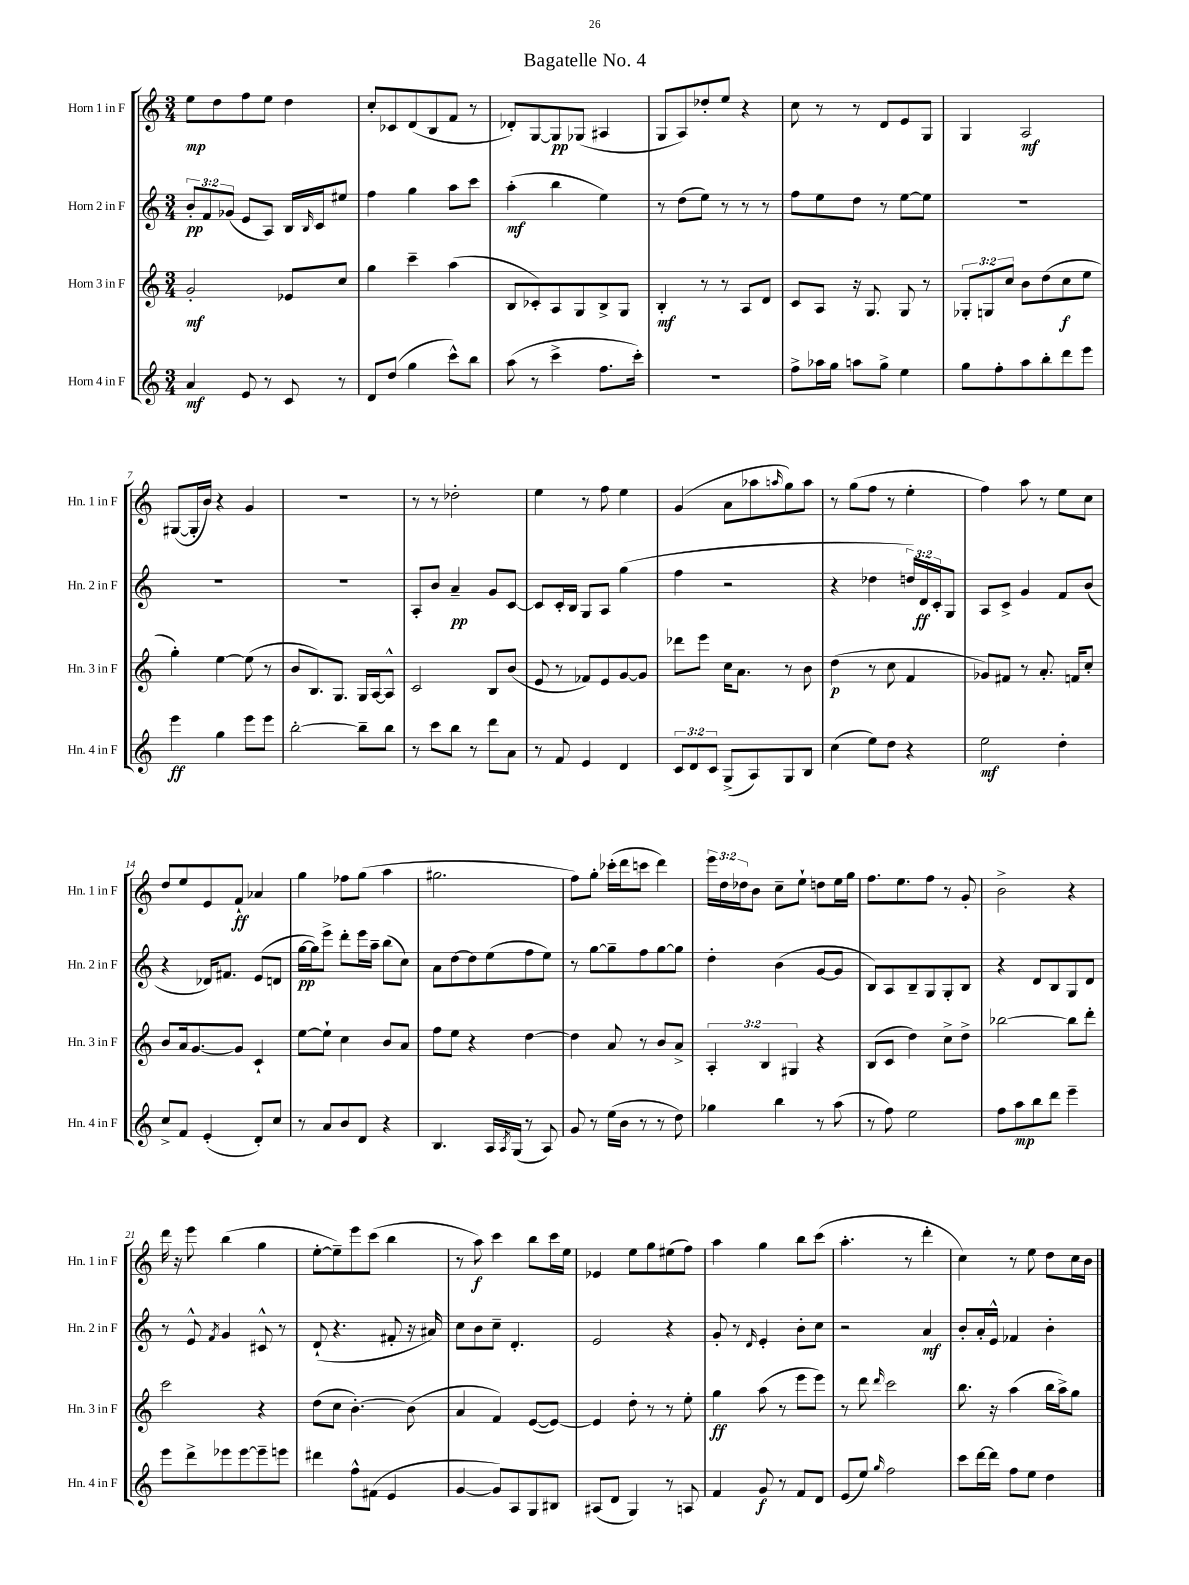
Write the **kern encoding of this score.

**kern	**dynam	**kern	**dynam	**kern	**dynam	**kern	**dynam
*part4	*part4	*part3	*part3	*part2	*part2	*part1	*part1
*staff4	*staff4	*staff3	*staff3	*staff2	*staff2	*staff1	*staff1
*I"Horn 4 in F	*	*I"Horn 3 in F	*	*I"Horn 2 in F	*	*I"Horn 1 in F	*
*I'Hn. 4 in F	*	*I'Hn. 3 in F	*	*I'Hn. 2 in F	*	*I'Hn. 1 in F	*
*clefG2	*	*clefG2	*	*clefG2	*	*clefG2	*
*k[]	*	*k[]	*	*k[]	*	*k[]	*
*M3/4	*	*M3/4	*	*M3/4	*	*M3/4	*
=1	=1	=1	=1	=1	=1	=1	=1
4a/	mf	2g'/	mf	12b'/L	pp	8ee\L	mp
.	.	.	.	12f/	.	.	.
.	.	.	.	.	.	8dd\	.
.	.	.	.	(12g-X/J	.	.	.
8e/	.	.	.	8e/L	.	8ff\	.
8r	.	.	.	8A/J)	.	8ee\J	.
8c/	.	8e-X/L	.	16B/LL	.	4dd\	.
.	.	.	.	16qqB/	.	.	.
.	.	.	.	16c/J	.	.	.
8r	.	8cc/J	.	8ee#X/J	.	.	.
=2	=2	=2	=2	=2	=2	=2	=2
8d/L	.	4gg\	.	4ff\	.	8cc'/L	.
(8dd/J	.	.	.	.	.	8c-X/	.
4gg\	.	4ccc~\	.	4gg\	.	(8d/	.
.	.	.	.	.	.	8B/	.
8ccc^^\L)	.	(4aa\	.	8aa\L	.	8f/J	.
8bb\J	.	.	.	8ccc\J	.	8r	.
=3	=3	=3	=3	=3	=3	=3	=3
(8aa\	.	8B/L	.	(4aa'\	mf	8d-X'/L)	.
8r	.	8c-X'/)	.	.	.	[8G/	.
4ccc^\	.	8A/	.	4bb\	.	8G/]	pp
.	.	8G/	.	.	.	(8G-X/J	.
8.ff\L	.	8B^/	.	4ee\)	.	4A#X/	.
.	.	8G/J	.	.	.	.	.
16ccc'\Jk)	.	.	.	.	.	.	.
=4	=4	=4	=4	=4	=4	=4	=4
2.r	.	4B'/	mf	8r	.	8G/L	.
.	.	.	.	(8dd\L	.	8A/)	.
.	.	8r	.	8ee\J)	.	8dd-X'/	.
.	.	8r	.	8r	.	8ee/J	.
.	.	8A/L	.	8r	.	4r	.
.	.	8d/J	.	8r	.	.	.
=5	=5	=5	=5	=5	=5	=5	=5
8ff^\L	.	8c/L	.	8ff\L	.	8cc\	.
16aa-X\L	.	8A/J	.	8ee\	.	8r	.
16gg\JJ	.	.	.	.	.	.	.
8aan\L	.	16r	.	8dd\J	.	8r	.
.	.	8.G/	.	.	.	.	.
8gg^\J	.	.	.	8r	.	8d/L	.
4ee\	.	8G/	.	[8ee\L	.	8e/	.
.	.	8r	.	8ee\J]	.	8G/J	.
=6	=6	=6	=6	=6	=6	=6	=6
8gg\L	.	12G-X'/L	.	2.r	.	4G/	.
.	.	12Gn/	.	.	.	.	.
8ff'\	.	.	.	.	.	.	.
.	.	12cc/J	.	.	.	.	.
8aa\	.	8b\L	.	.	.	2A/	mf
8bb'\	.	(8dd\	.	.	.	.	.
8ddd\	.	8cc\	f	.	.	.	.
8eee\J	.	8ee\J	.	.	.	.	.
!!LO:LB:g=z
=7	=7	=7	=7	=7	=7	=7	=7
4eee\	ff	4gg'\)	.	2.r	.	([8G#X/L	.
.	.	.	.	.	.	16G#'/L]	.
.	.	.	.	.	.	16b/JJ)	.
4gg\	.	[4ee\	.	.	.	4r	.
8eee\L	.	(8ee\]	.	.	.	4g/	.
8eee\J	.	8r	.	.	.	.	.
=8	=8	=8	=8	=8	=8	=8	=8
[2bb'\	.	8b/L	.	2.r	.	2.r	.
.	.	8.B/)	.	.	.	.	.
.	.	8.G/J	.	.	.	.	.
8bb~\L]	.	16G/LL	.	.	.	.	.
.	.	[16A/J	.	.	.	.	.
8bb\J	.	8A^^/J]	.	.	.	.	.
=9	=9	=9	=9	=9	=9	=9	=9
8r	.	2c/	.	8A'/L	.	8r	.
8ccc\L	.	.	.	8b/J	.	8r	.
8bb\J	.	.	.	4a~/	pp	2dd-X'\	.
8r	.	.	.	.	.	.	.
8ddd\L	.	8B/L	.	8g/L	.	.	.
8a\J	.	(8b/J	.	[8c/J	.	.	.
=10	=10	=10	=10	=10	=10	=10	=10
8r	.	8e/	.	8c/L]	.	4ee\	.
8f/	.	8r	.	16c'/L	.	.	.
.	.	.	.	16B/JJ	.	.	.
4e/	.	8f-X/L)	.	8G/L	.	8r	.
.	.	8e/	.	8A/J	.	8ff\	.
4d/	.	[8g/	.	(4gg\	.	4ee\	.
.	.	8g/J]	.	.	.	.	.
=11	=11	=11	=11	=11	=11	=11	=11
12c/L	.	8ddd-X\L	.	4ff\	.	(4g/	.
12d/	.	.	.	.	.	.	.
.	.	8eee\J	.	.	.	.	.
12c/J	.	.	.	.	.	.	.
(8G^/L	.	16cc\KL	.	2r	.	8a\L	.
.	.	8.a\J	.	.	.	.	.
8A/)	.	.	.	.	.	8aa-X\	.
.	.	.	.	.	.	16qqaan/	.
8G/	.	8r	.	.	.	8gg\)	.
8B/J	.	8b\	.	.	.	8aa\J	.
=12	=12	=12	=12	=12	=12	=12	=12
(4cc\	.	(4dd\	p	4r	.	8r	.
.	.	.	.	.	.	(8gg\L	.
8ee\L)	.	8r	.	4dd-X\	.	8ff\J	.
8dd\J	.	8cc\	.	.	.	8r	.
4r	.	4f/	.	24ddn/LL)	.	4ee'\	.
.	.	.	.	24d/	ff	.	.
.	.	.	.	24c'/J	.	.	.
.	.	.	.	8G/J	.	.	.
=13	=13	=13	=13	=13	=13	=13	=13
2ee\	mf	8g-X/L)	.	8A/L	.	4ff\)	.
.	.	8f#X/J	.	8c^/J	.	.	.
.	.	8r	.	4g/	.	8aa\	.
.	.	8.a'/	.	.	.	8r	.
4dd'\	.	.	.	8f/L	.	8ee\L	.
.	.	16fn/KL	.	.	.	.	.
.	.	8cc'/J	.	(8b/J	.	8cc\J	.
!!LO:LB:g=z
=14	=14	=14	=14	=14	=14	=14	=14
8cc^/L	.	8b/L	.	4r	.	8dd/L	.
8f/J	.	16a/k	.	.	.	8ee/	.
.	.	[8.g/	.	.	.	.	.
(4e'/	.	.	.	16d-X/KL)	.	8e/	.
.	.	.	.	8.f#X/J	.	.	.
.	.	8g/J]	.	.	.	8f`/J	ff
8d'/L)	.	4c`/	.	(8e/L	.	4a-X/	.
8cc/J	.	.	.	8dn/J	.	.	.
=15	=15	=15	=15	=15	=15	=15	=15
8r	.	[8ee\L	.	[16gg\LL	pp	4gg\	.
.	.	.	.	16gg\J])	.	.	.
8a/L	.	8ee`\J]	.	8eee^\J	.	.	.
8b/	.	4cc\	.	8ddd'\L	.	8ff-X\L	.
8d/J	.	.	.	16eee\L	.	(8gg\J	.
.	.	.	.	16aa~\JJ	.	.	.
4r	.	8b/L	.	(8bb\L	.	4aa\	.
.	.	8a/J	.	8cc\J)	.	.	.
=16	=16	=16	=16	=16	=16	=16	=16
4.B/	.	8ff\L	.	8a\L	.	2.gg#X\	.
.	.	8ee\J	.	[8dd\	.	.	.
.	.	4r	.	8dd\]	.	.	.
16A/LL	.	.	.	(8ee\	.	.	.
8qA/	.	.	.	.	.	.	.
(16G/JJ	.	.	.	.	.	.	.
8r	.	[4dd\	.	8ff\	.	.	.
8A/)	.	.	.	8ee\J)	.	.	.
=17	=17	=17	=17	=17	=17	=17	=17
8g/	.	4dd\]	.	8r	.	8ff\L)	.
8r	.	.	.	[8gg\L	.	8gg'\J	.
(16ee\LL	.	8a/	.	8gg~\]	.	(16ccc-X'\LL	.
16b\JJ	.	.	.	.	.	16ddd\J	.
8r	.	8r	.	8ff\	.	8cccn\J	.
8r	.	8b/L	.	[8gg\	.	4ddd\)	.
8dd\)	.	8a^/J	.	8gg\J]	.	.	.
=18	=18	=18	=18	=18	=18	=18	=18
4gg-X\	.	6A'/	.	4dd'\	.	24eee\LL	.
.	.	.	.	.	.	24dd\	.
.	.	.	.	.	.	24dd-X\J	.
.	.	.	.	.	.	8b\J	.
.	.	6B/	.	.	.	.	.
4bb\	.	.	.	(4b\	.	8cc~\L	.
.	.	6G#X/	.	.	.	.	.
.	.	.	.	.	.	8ee`\J	.
8r	.	4r	.	[8g/L	.	8ddn\L	.
(8aa\	.	.	.	8g/J]	.	16ee\L	.
.	.	.	.	.	.	16gg\JJ	.
=19	=19	=19	=19	=19	=19	=19	=19
8r	.	(8B/L	.	8B/L)	.	8.ff\L	.
8ff\)	.	8c/J	.	8A/	.	.	.
.	.	.	.	.	.	8.ee\	.
2ee\	.	4dd\)	.	8B~/	.	.	.
.	.	.	.	8G/	.	8ff\J	.
.	.	8cc^\L	.	8G'/	.	8r	.
.	.	8dd^\J	.	8B/J	.	8g'/	.
=20	=20	=20	=20	=20	=20	=20	=20
8ff\L	.	[2bb-X\	.	4r	.	2b^\	.
8aa\	mp	.	.	.	.	.	.
8bb\	.	.	.	8d/L	.	.	.
8ddd\J	.	.	.	8B/	.	.	.
4eee~\	.	8bb-\L]	.	8G/	.	4r	.
.	.	8ddd'\J	.	8d/J	.	.	.
!!LO:LB:g=z
=21	=21	=21	=21	=21	=21	=21	=21
8eee\L	.	2ccc\	.	8r	.	16ddd\	.
.	.	.	.	.	.	16r	.
8ddd^\	.	.	.	8e^^/	.	8eee\	.
.	.	.	.	8qf/	.	.	.
8eee-X\	.	.	.	4g/	.	(4bb\	.
[8eee-\	.	.	.	.	.	.	.
8eee-~\]	.	4r	.	8c#X^^/	.	4gg\	.
8eeen\J	.	.	.	8r	.	.	.
=22	=22	=22	=22	=22	=22	=22	=22
4ddd#X\	.	(8dd\L	.	(8d`/	.	[8ee'\L	.
.	.	8cc\J	.	4.r	.	8ee~\])	.
8ff^^\L	.	[4.b'\)	.	.	.	8eee\	.
(8f#X\J	.	.	.	.	.	(8ccc\J	.
4e/	.	.	.	8f#X'/	.	4bb\	.
.	.	(8b\]	.	16r	.	.	.
.	.	.	.	16a#X/)	.	.	.
=23	=23	=23	=23	=23	=23	=23	=23
[4g/	.	4a/	.	8cc\L	.	8r	.
.	.	.	.	8b\	.	8aa\)	f
8g/L])	.	4f/)	.	8cc~\J	.	4ccc\	.
8A/	.	.	.	4.d'/	.	.	.
8G/	.	([8e/L	.	.	.	8bb\L	.
8B#X/J	.	8e/J_)	.	.	.	16ccc\L	.
.	.	.	.	.	.	16ee\JJ	.
=24	=24	=24	=24	=24	=24	=24	=24
(8A#X/L	.	4e/]	.	2e/	.	4e-X/	.
8d/J	.	.	.	.	.	.	.
4G/)	.	8dd'\	.	.	.	8ee\L	.
.	.	8r	.	.	.	8gg\	.
8r	.	8r	.	4r	.	(8ee#X\	.
8An/	.	8ee'\	.	.	.	8ff\J)	.
=25	=25	=25	=25	=25	=25	=25	=25
4f/	.	4gg\	ff	8g'/	.	4aa\	.
.	.	.	.	8r	.	.	.
.	.	.	.	16qqd/	.	.	.
8g/	f	(8aa\	.	4e'/	.	4gg\	.
8r	.	8r	.	.	.	.	.
8f/L	.	8eee\L	.	8b'\L	.	8bb\L	.
8d/J	.	8eee\J)	.	8cc\J	.	(8ccc\J	.
=26	=26	=26	=26	=26	=26	=26	=26
(8e/L	.	8r	.	2r	.	4.aa'\	.
8ee/J)	.	8ddd\	.	.	.	.	.
16qqgg/	.	16qqddd/	.	.	.	.	.
2ff\	.	2ccc\	.	.	.	.	.
.	.	.	.	.	.	8r	.
.	.	.	.	4a/	mf	4ddd'\	.
=27	=27	=27	=27	=27	=27	=27	=27
8ccc\L	.	8.bb\	.	8b'/L	.	4cc\)	.
[16ddd\L	.	.	.	16a'/L	.	.	.
16ddd\JJ]	.	16r	.	16e^^/JJ	.	.	.
8ff\L	.	(4aa\	.	4f-X/	.	8r	.
8ee\J	.	.	.	.	.	8ee\	.
4dd\	.	16bb\LL	.	4b'\	.	8dd\L	.
.	.	16aa^\J)	.	.	.	.	.
.	.	8gg\J	.	.	.	16cc\L	.
.	.	.	.	.	.	16b\JJ	.
==	==	==	==	==	==	==	==
*-	*-	*-	*-	*-	*-	*-	*-
